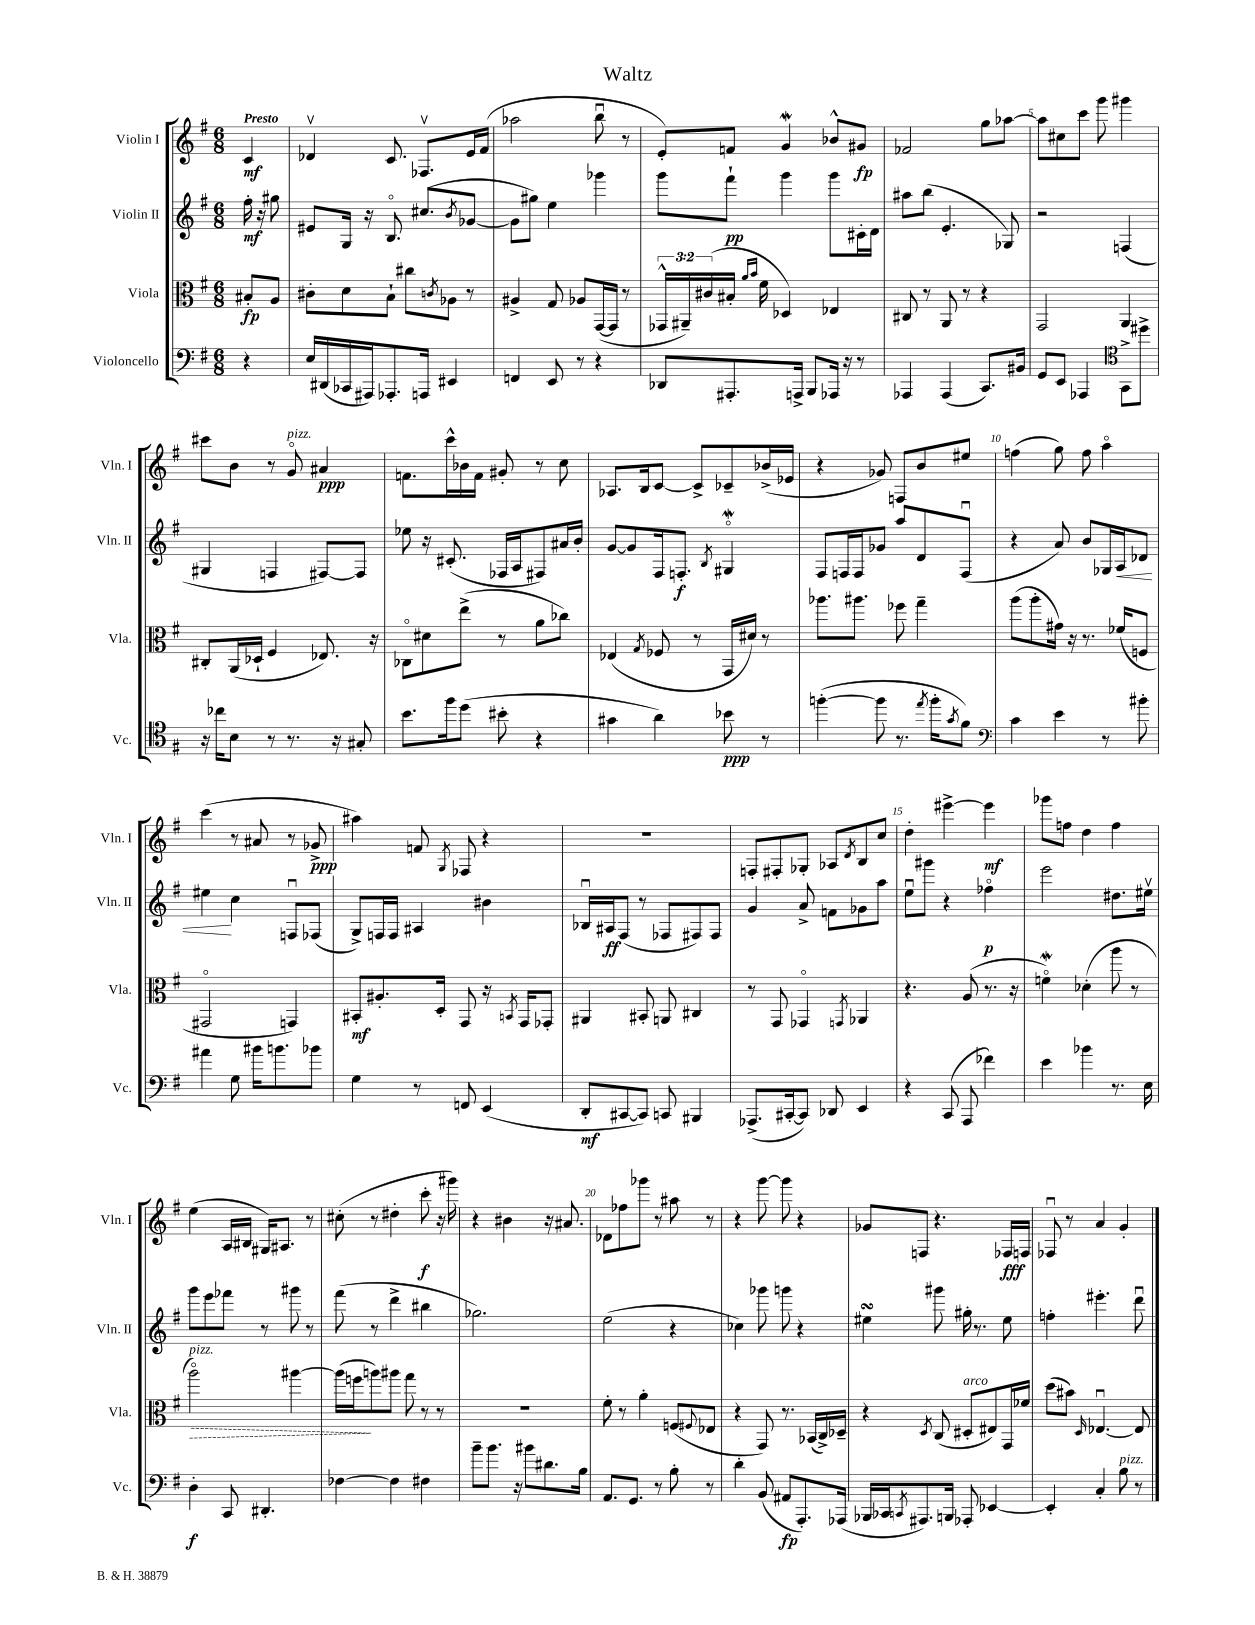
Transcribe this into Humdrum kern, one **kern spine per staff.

**kern	**kern	**kern	**kern
*staff4	*staff3	*staff2	*staff1
*clefF4	*clefC3	*clefG2	*clefG2
*k[f#]	*k[f#]	*k[f#]	*k[f#]
*M6/8	*M6/8	*M6/8	*M6/8
4r	8B#'	16ff#'	4c
.	.	16r	.
.	8A	8gg#	.
=	=	=	=
16E	8c#'	8e#	4d-v
(16DD#	.	.	.
16CC-	8d	16G	.
16AAA#)	.	16r	.
8.AAA-'	8B`	8.Bo	8.c
.	8cc#	.	.
16AAA	.	(8.cc#	8.F-v
.	8qc	.	.
4EE#	8A-	.	.
.	.	8qb	.
.	8r	[8g-	16e
.	.	.	(16f#
=	=	=	=
4FF	4A#^	8g-]	2aa-
.	.	8gg#)	.
8EE	8G	4ee	.
8r	8A-	.	.
4r	([16GG	4ggg-	8bbu
.	16GG]	.	.
.	8r	.	8r
=	=	=	=
8DD-	24GG-^^	8ggg	8e')
.	24AA#~)	.	.
.	(24c#	.	.
8.AAA#'	16B#'	8fff#`	8f
.	16qqa	.	.
.	16qqb	.	.
.	16f#	.	.
.	4D-)	4ggg	4g
16AAA^	.	.	.
8BBB	.	.	.
16AAA-	4E-	8ggg	8b-^^
16r	.	.	.
8r	.	16c#'	8g#
.	.	16d	.
=	=	=	=
4AAA-	8C#	8aa#	2f-
.	8r	(8bb	.
(4AAA-	8AA	4.e'	.
.	8r	.	.
8.CC)	4r	.	8gg
.	.	8G-)	[8aa-
16BB#	.	.	.
=	=	=	=
8GG	2GG	2r	8aa-]
8EE	.	.	8cc#
4AAA-	.	.	8ccc
.	.	.	8ggg
*clefC4	*	*	*
8GG^	4AA	(4F	4ggg#
8dd#^	.	.	.
=	=	=	=
16r	8C#'	4G#	8ccc#
16cc-	.	.	.
8B	(16AA	.	8b
.	16D-`	.	.
8r	4F#	4F	8r
8.r	.	.	8go
.	8.E-)	[8F#)	4a#
16r	.	.	.
8G#'	.	8F#]	.
.	16r	.	.
=	=	=	=
8.b	8C-o	8ee-	8.f
.	8d#	16r	.
16ff#	.	(8.c#'	16ccc^^
(8dd	(8ee^	.	16b-
.	.	.	16f
8b#'	8r	16F-	8g#'
.	.	16A	.
4r	8a	8F#)	8r
.	8cc-)	16a#	8cc
.	.	16b'	.
=	=	=	=
4g#	(4E-	[8g	8.A-
.	.	8g]	.
.	.	.	16B
.	8qG	.	.
4a)	8F-	16F#	[8c
.	.	8.F'	.
.	8r	.	8c^]
.	.	8qB	.
8b-	16GG	4G#o	8c-~
.	16d#)	.	.
8r	8r	.	(16b-^
.	.	.	16e-
=	=	=	=
([4ff'	8.aa-	8F#	4r
.	.	16F	.
.	8.aa#	16F	.
8ff]	.	8g-	8g-)
8.r	8ff-	8aa	8F
.	4gg~	8d	8b
8qee	.	.	.
16ff'	.	.	.
8qg	.	.	.
8f#)	.	(8Fu	8ee#
=	=	=	=
*clefF4	*	*	*
4c	(8aa	4r	(4ff
.	8aa'	.	.
4e	16g#)	8a)	8gg)
.	16r	.	.
.	8.r	8b	8ff
8r	.	16G-	4aao
.	(16f-	16A	.
8b#'	8F	8d-	.
=	=	=	=
4a#	2GG#o	4ee#	(4ccc
8G	.	4cc	8r
16b#	.	.	8a#
8.b	.	.	.
.	4GG)	8Fu	8r
8b-	.	(8F-	8g-^
=	=	=	=
4G	8BB#'	8G^)	4aa#)
.	8.A#'	16F	.
.	.	16F	.
8r	.	4A#	8f
.	16D'	.	.
.	.	.	8qG
8FF	8GG	.	8F-
(4EE	16r	4b#	4r
.	8qBB	.	.
.	16GG	.	.
.	8GG-'	.	.
=	=	=	=
8DD'	4AA#	16B-u	2.r
.	.	16A#	.
[8CC#	.	(8F#	.
8CC#])	8BB#'	8r	.
8CC	8AA	8F-	.
4BBB#	4C#	8F#)	.
.	.	8F#	.
=	=	=	=
(8.AAA-^	8r	4g	8F'
.	8GG	.	8F#'
[16CC#'	.	.	.
8CC#])	4GG-o	8a^	8G-'
8DD-	.	8f	8A-
.	8qGG	.	8qd
4EE	4AA-	8g-	8B
.	.	8aa	8cc
=	=	=	=
4r	4.r	8eeu	4dd'
.	.	8ggg#	.
(8CC	.	4r	[4eee#^
8AAA	(8A	.	.
4f-)	8.r	4ff-o	4eee#]
.	16r	.	.
=	=	=	=
4e	4fo)	2eee	8ggg-
.	.	.	8ff
4b-	(4d-'	.	4dd
8.r	8aa	8.dd#	4ff
.	8r	.	.
16E	.	16ee#v	.
=	=	=	=
4D'	2aao)	8ggg	(4ee
.	.	8eee	.
8CC	.	8fff-	16A
.	.	.	16B#
4.DD#'	.	8r	16G#)
.	.	.	8.A#
.	[4aa#	8ggg#	.
.	.	8r	8r
=	=	=	=
[4F-	(16aa#]	(8fff#	(8cc#'
.	16ff	.	.
.	8aa)	8r	8r
4F-]	8aa#	4ddd^	4dd#'
.	8gg	.	.
4F#	8r	4bb#	8ccc'
.	8r	.	16r
.	.	.	16ggg#)
=	=	=	=
8b~	2.r	2.gg-)	4r
8.b	.	.	.
.	.	.	4b#
16r	.	.	.
8b#	.	.	.
8.d#	.	.	16r
.	.	.	8.a#
16B	.	.	.
=	=	=	=
8.AA	8f#'	(2ee	8d-
.	8r	.	8ff-
8.GG	.	.	.
.	4a'	.	8ggg-
8r	.	.	8r
8B'	(8F	4r	8aa#
.	8qqF#	.	.
8r	8E-	.	8r
=	=	=	=
4d'	4r	4cc-)	4r
(8BB	8GG)	8ggg-	[8ggg
8AA#	8.r	8ggg	8ggg]
8.AAA')	.	4r	4r
.	(16BB-	.	.
.	16C^)	.	.
(16AAA-	16D-~	.	.
=	=	=	=
16BBB-	4r	4ee#	8g-
16CC-	.	.	.
8qCC	.	.	.
8.AAA#)	.	.	8F
.	8qD	.	.
.	(8C	8ggg#	4.r
16BBB	.	.	.
8AAA-'	8D#'	16gg#'	.
.	.	8.r	.
[4EE-	8E#)	.	.
.	16GG	8ee#	16F-
.	16f-	.	16F
=	=	=	=
4EE-']	(8dd	4ff'	8F-u
.	8b#)	.	8r
.	16qqD	.	.
4C'	[4.E-u	4.eee#'	4a
8B	.	.	4g'
8r	8E-]	8dddu	.
==	==	==	==
*-	*-	*-	*-
